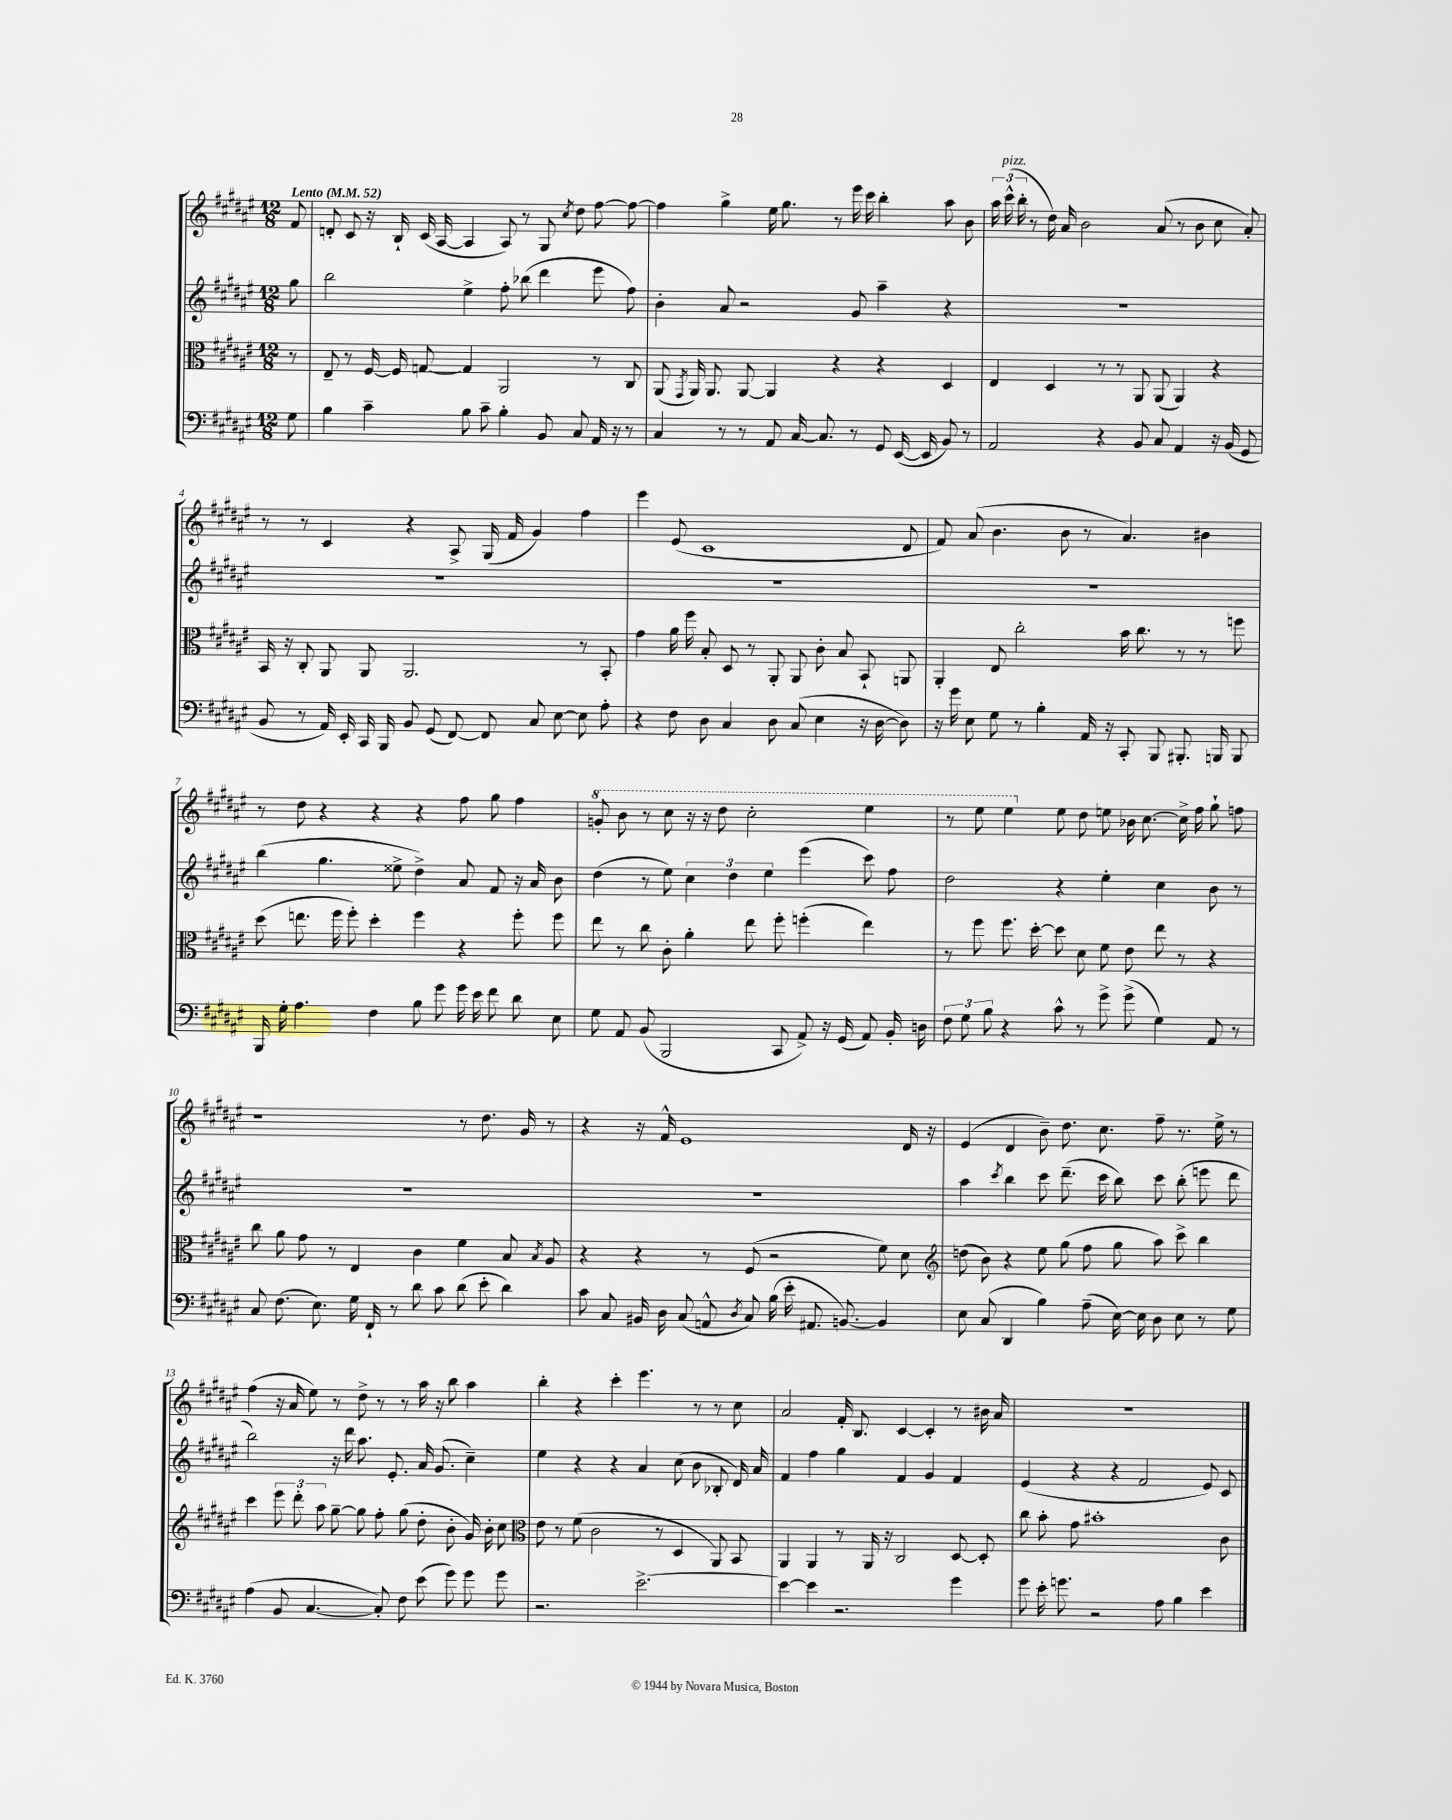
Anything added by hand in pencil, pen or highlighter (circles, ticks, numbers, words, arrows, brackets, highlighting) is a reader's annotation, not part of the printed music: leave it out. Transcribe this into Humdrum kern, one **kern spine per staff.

**kern	**kern	**kern	**kern
*staff4	*staff3	*staff2	*staff1
*clefF4	*clefC3	*clefG2	*clefG2
*k[f#c#g#d#a#e#]	*k[f#c#g#d#a#e#]	*k[f#c#g#d#a#e#]	*k[f#c#g#d#a#e#]
*M12/8	*M12/8	*M12/8	*M12/8
*MM52	*MM52	*MM52	*MM52
8G#	8r	8gg#	8f#
=	=	=	=
4B	8E#~	2bb	8d'
.	8r	.	8c#
4c#~	[16F#	.	16r
.	16F#]	.	16B`
.	[8G	.	(16c#
.	.	.	[16A#
8B	4G]	4ee#^	4A#]
8c#~	.	.	.
4B'	2AA#	8ff#'	8A#)
.	.	(8bb-	8r
8BB	.	4ddd#	8G#
.	.	.	8qcc#
8C#	.	.	8dd#
16AA#	8r	8eee#	[8ff#
16r	.	.	.
8r	8C#	8ff#)	8ff#_
=	=	=	=
4C#	(8AA#	4b'	4ff#]
.	8qGG#	.	.
.	16AA#)	.	.
.	8.AA#	.	.
8r	.	8a#	4gg#^
8r	[8AA#	2r	.
8AA#	4AA#]	.	16ee#
.	.	.	8.gg#
[16C#	.	.	.
8.C#]	.	.	.
.	4r	.	8r
8r	.	8g#	16eee#
.	.	.	16ccc#
8GG#	4r	4aa#~	4bb'
([16EE#	.	.	.
16EE#]	.	.	.
8BB)	4D#	4r	8aa#
8r	.	.	8b
=	=	=	=
2AA#	4E#	1.r	24aa#
.	.	.	(24ccc#^^
.	.	.	24bb'
.	.	.	8r
.	4D#	.	16dd#)
.	.	.	16a#
.	.	.	2b
4r	8r	.	.
.	8r	.	.
8BB	8AA#	.	.
8C#	(8AA#	.	(8a#
4AA#	4AA#)	.	8r
.	.	.	8b
16r	4r	.	8cc#
(16BB	.	.	.
8GG#	.	.	8a#')
=	=	=	=
8BB	16BB	1.r	8r
.	16r	.	.
8r	8C#'	.	8r
16AA#)	8AA#	.	4c#
16EE#'	.	.	.
16CC#	8AA#	.	.
16BBB	.	.	.
8BB	2.AA#	.	4r
(8GG#	.	.	.
[8FF#)	.	.	8A#^
8FF#]	.	.	(16G#
.	.	.	16f#
8C#	.	.	4g#)
[8E#	.	.	.
8E#]	8r	.	4ff#
8A#'	8BB'	.	.
=	=	=	=
4r	4g#	1.r	4eee#
8F#	16a#	.	(8e#
.	16ff#	.	.
8D#	8B'	.	1c#
4C#	8D#	.	.
.	8r	.	.
8D#	8AA#'	.	.
(8C#	8AA#	.	.
4E#	8c#'	.	.
.	8B	.	.
16r	8BB`	.	.
[16D#	.	.	.
8D#])	8AA	.	8d#
=	=	=	=
16r	4AA#'	1.r	8f#)
16g#	.	.	.
8E#	.	.	(8a#
8G#	8E#	.	4.b
8r	2cc#'	.	.
4B'	.	.	.
.	.	.	8b
16AA#	.	.	8r
16r	.	.	.
8CC#'	16b	.	4.a#)
.	8.cc#	.	.
8BBB	.	.	.
8.BBB#'	8r	.	.
.	8r	.	4b#
16BBB	.	.	.
8BBB	8ff	.	.
=	=	=	=
16BBB	(8dd#	(4bb	8r
16G#'	.	.	.
4.A#	8.ee	.	8dd#
.	.	4.gg#	4r
.	16ff#	.	.
.	8ff#')	.	.
4F#	4dd#'	.	4r
.	.	8ee##^	.
8B	4ff#	4dd#^)	4r
8g#	.	.	.
16g#	4r	8a#	8ff#
16e#	.	.	.
8f#	.	8f#	8gg#
8d#	8ff#'	16r	4ff#
.	.	16a#	.
8E#	8ff#	8b	.
=	=	=	=
8G#	8ee#	(4dd#	8gg'
8AA#	8r	.	8bb
(8BB	8cc#	8r	8r
2BBB	8c#'	8ee#)	8ccc#
.	4a#'	6cc#	16r
.	.	.	16r
.	.	.	8ddd#
.	.	6dd#	.
.	8ee#	.	2ccc#'
.	.	6ee#	.
8CC#	8ff#'	.	.
8AA#^)	(4ff'	(4eee#	.
16r	.	.	.
(16GG#	.	.	.
8AA#)	4ee#)	8ccc#)	4eee#
16BB'	.	8ff#	.
16D	.	.	.
=	=	=	=
12F#	8r	2dd#	8r
12G#	.	.	.
.	8ff#	.	8eee#
12B	.	.	.
4r	8.ff#	.	4eee#
.	[16dd#'	.	.
8c#^^	8dd#]	4r	8ee#
8r	8d#	.	8dd#
8g#^	8f#	4ee#'	8ee
(8g#^	8e#	.	16b-
.	.	.	[8.cc#
4G#)	8ee#	4cc#	.
.	8r	.	16cc#^]
.	.	.	16ff#
8AA#	4r	8b	8gg#`
8r	.	8r	8ff
=	=	=	=
8C#	8cc#	1.r	1r
(8.F#	8a#	.	.
.	8g#	.	.
8.E#)	.	.	.
.	8r	.	.
16G#	4E#	.	.
16FF#`	.	.	.
8r	.	.	.
8d#	4c#	.	.
8c#	.	.	.
(8d#	4f#	.	8r
8e#'	.	.	8.dd#
4d#)	8B	.	.
.	.	.	16g#
.	8qB	.	.
.	8A#	.	8r
=	=	=	=
8c#	4r	1.r	4r
8C#	.	.	.
16BB#	4r	.	16r
16D#	.	.	16f#^^
(8C#	.	.	1e#
8AA^^	8r	.	.
8qD#	.	.	.
8C#)	(8F#	.	.
(16B	2r	.	.
16e#'	.	.	.
8.AA#	.	.	.
[8.BB)	.	.	.
4BB]	8f#)	.	.
.	8d#	.	16d#
.	.	.	16r
=	=	=	=
*	*clefG2	*	*
8E#	(8dd	4aa#	(4e#
(8C#	8b)	.	.
.	.	8qccc#	.
4DD#	4r	4bb	4d#
4B)	8ee#	8ccc#	8b~)
.	(8gg#	(8.ddd#~	8.dd#
(8A#~	8ff#	.	.
.	.	16ccc#	8.cc#
[16E#)	8gg#	8bb)	.
16E#]	.	.	.
8D#	8aa#)	8ccc#	8ff#~
8E#	8ccc#^	(8bb'	8.r
8r	4bb	8eee	.
.	.	.	16ee#^
8G#	.	8ddd#	8r
=	=	=	=
(4A#	4ccc#	2bb)	(4ff#
8BB	12eee#	.	16r
.	.	.	16a#
.	12ddd#'	.	.
[4.C#	.	.	8ee#)
.	12aa#	.	.
.	[8gg#~	16r	8r
.	.	16ddd#	.
.	8gg#]	8.aa#	8dd#^
8C#'])	8ff#'	.	8r
.	.	8.e#'	.
8F#	(8gg#	.	8r
(8e#	8dd#'	16a#	16aa#
.	.	(8.g#	16r
8g#)	8b'	.	8bb
8g#	16g#)	4cc#~)	4aa#
.	16b'	.	.
8g#	8cc#	.	.
=	=	=	=
*	*clefC3	*	*
2.r	8e#	4ee#	4bb'
.	8r	.	.
.	(8f#	4r	4r
.	2c#	.	.
.	.	4r	4ccc#'
[2.e#^	.	4a#	4.eee#
.	8r	.	.
.	4D#	(8cc#	.
.	.	8b	8r
.	8AA#)	8B-'	8r
.	8BB	16d#)	8cc#
.	.	16a#	.
=	=	=	=
4e#_	4AA#	4f#	2a#
4e#]	4AA#	4ff#	.
2.r	8r	4gg#	16f#'
.	.	.	8.B
.	16AA#	.	.
.	16r	.	.
.	2C#	4f#	[4c#
.	.	4g#	4c#']
4g#	[8D#	4f#	8r
.	8D#']	.	16b#
.	.	.	16a#
=	=	=	=
8g#	8cc#	(4e#	1.r
16e#'	8b'	.	.
8.g	.	.	.
.	8g#	4r	.
2r	1b#'	.	.
.	.	4r	.
.	.	2f#	.
8A#	.	.	.
4B	.	.	.
4e#	.	8e#)	.
.	8c#	8c#	.
==	==	==	==
*-	*-	*-	*-
